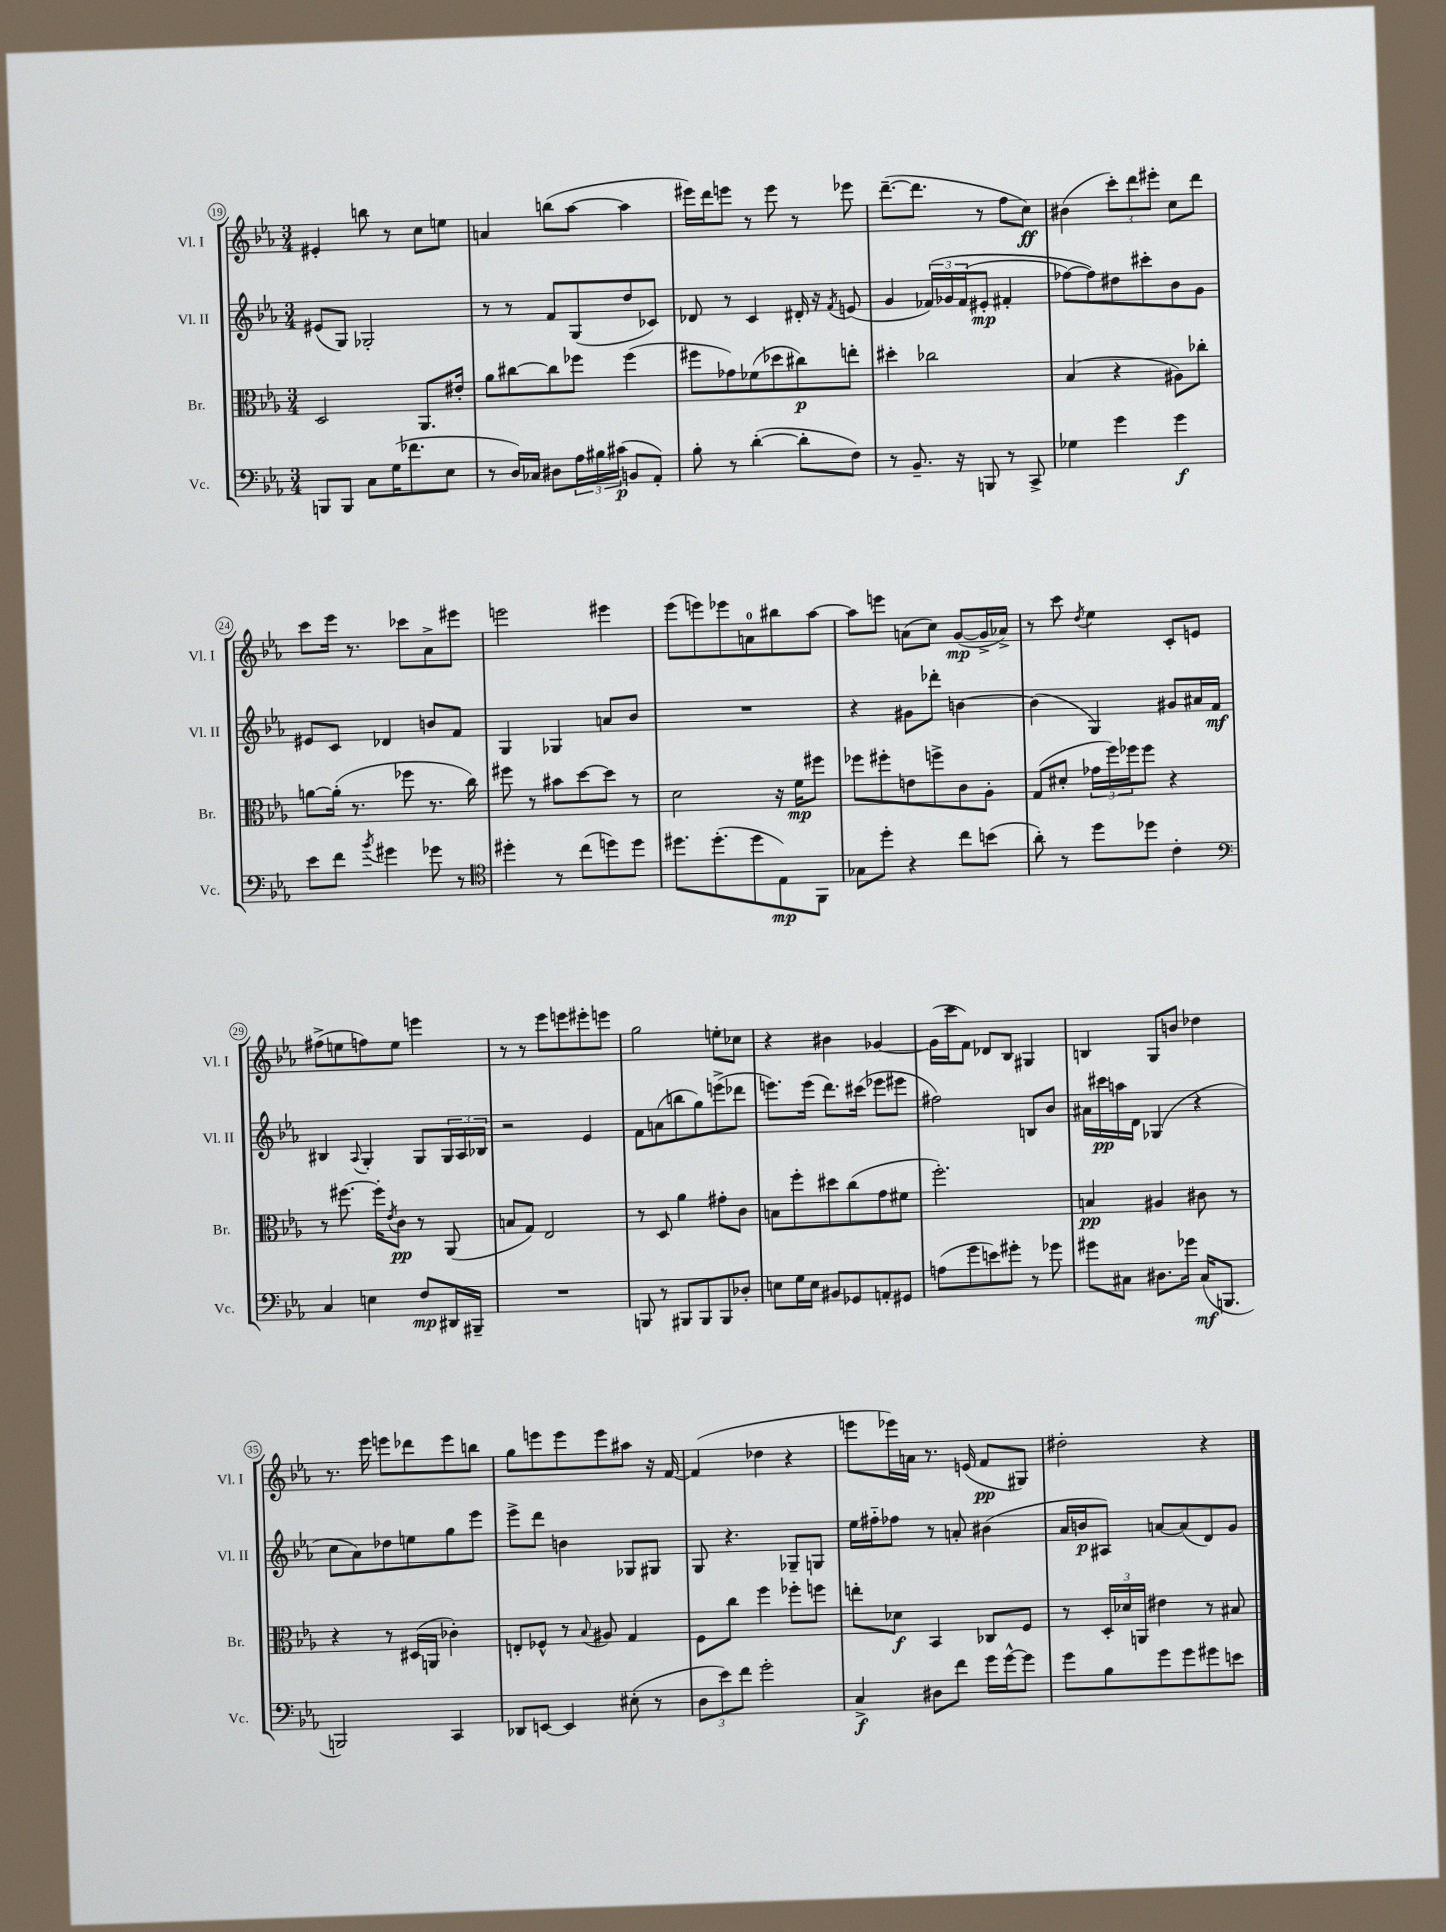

**kern	**kern	**kern	**kern
*staff4	*staff3	*staff2	*staff1
*clefF4	*clefC3	*clefG2	*clefG2
*k[b-e-a-]	*k[b-e-a-]	*k[b-e-a-]	*k[b-e-a-]
*M3/4	*M3/4	*M3/4	*M3/4
8BBB	2D	(8e#	4e#'
8BBB	.	8G)	.
8C	.	2G-'	8bb
(16G	.	.	8r
8.f-	.	.	.
.	8.AA-	.	8cc
8E-	.	.	8ee
.	16e#'	.	.
=	=	=	=
8r	8a-	8r	4a
16D)	[8cc#	8r	.
16C-	.	.	.
8D#	8cc#]	8f	(8bb
24A-	8ff-	(8G	[8aa-
24B#	.	.	.
(24c#	.	.	.
8BB	(4ff-	8dd	4aa-]
8AA-')	.	8c-)	.
=	=	=	=
8B-'	8ff#	8d-	16eee#)
.	.	.	16ddd
8r	8g-)	8r	8eee
([4d'	(8f-	4c	8r
.	8dd-	.	8eee
8d']	8cc#)	16d#'	8r
.	.	16r	.
.	.	8qf	.
8F)	8ee'	(8e	8eee-
=	=	=	=
8r	4dd#'	4g	([8.ddd~
8.BB-~	.	.	.
.	.	.	8.ddd]
.	2cc-	&(24f-)	.
.	.	24g-	.
16r	.	.	.
.	.	(24f-	.
8BBB	.	8e#'	8r
8r	.	4f#'	8ff
8CC^	.	.	8cc)
=	=	=	=
4G-	(4B-	[8ff-)	(4b#
.	.	8ff-]&)	.
4g	4r	8dd#	12ccc')
.	.	.	12ddd
.	.	8ccc#'	.
.	.	.	12eee#'
4g	8A#)	8b-	8cc
.	8cc-'	8g	8ddd
=	=	=	=
8e-	[8a	8e#	8ccc
8f	(16a']	8c	16eee-
.	8.r	.	8.r
8qb-	.	.	.
4g#	.	4d-	.
.	8ff-	.	8ccc-
8g-	8.r	8b	8a-^
8r	.	8f	8eee#
.	16cc)	.	.
=	=	=	=
*clefC4	*	*	*
4dd#'	8ff#	4G	2eee
.	8r	.	.
8r	8b#	4G-	.
(8cc	[8dd	.	.
8dd)	8dd]	8a	4eee#
8dd	8r	8b-	.
=	=	=	=
8.dd#	2d	2.r	(8eee-
.	.	.	8eee)
(8.dd#'	.	.	.
.	.	.	8eee-
8dd#	.	.	8a
8E-)	16r	.	8bb#
.	16f	.	.
8FF	8ff#	.	[8aa-
=	=	=	=
8G-	8ff-	4r	8aa-]
8dd'	8ff#'	.	8eee
4r	8e	8g#	(8a
.	8ff^	8ddd-'	8cc)
8cc	8c	[4b	([8g
(8b	8A-'	.	16g^]
.	.	.	16a-^)
=	=	=	=
8a-')	(8G	(4b]	8r
8r	8d#'	.	8ccc
.	.	.	8qdd
8dd	24g-	4G)	4ee-
.	24ff)	.	.
.	24ff-	.	.
8dd-	8ff-	.	.
4c'	4r	8g#	8c'
.	.	16a#	8e
.	.	16f	.
=	=	=	=
*clefF4	*	*	*
4C	8r	4B#	(8ff#^
.	[8.ff#	.	8ee
.	.	8qqA-	.
4E	.	4G'	8ff)
.	16ff#']	.	.
.	8qe-	.	.
.	8c	.	8ee
8F	8r	8G	4eee
16DD#	(8AA-	24G	.
.	.	24A-	.
16BBB#~	.	.	.
.	.	24B-	.
=	=	=	=
2.r	8B	2r	8r
.	8G)	.	8r
.	2E-	.	8eee-
.	.	.	8eee
.	.	4e-	8eee#'
.	.	.	8eee
=	=	=	=
8BBB	8r	8f	2gg
8r	8D	(8a	.
8BBB#	4a-	8bb	.
8BBB#	.	8gg)	.
8BBB#	8g#'	(8eee^	8ee'
8D-'	8c	8ddd-	8cc-
=	=	=	=
8E	8B	8.eee)	4r
16G	8ff'	.	.
16E	.	(16eee	.
8BB#	8dd#	8.ddd)	4b#
8GG-	(8cc	.	.
.	.	(16ccc#	.
8AA'	8g	8eee-	[4g-
8GG#	8f#	8eee#	.
=	=	=	=
(8A	2.ff')	2ff#)	(16g-]
.	.	.	16ccc
8g	.	.	8f)
8e)	.	.	8d-
8g#'	.	.	8B-
8r	.	8B	4G#
8g-	.	8b-	.
=	=	=	=
8g#	4B	16a#	4B
.	.	16ccc#	.
8C#	.	16aa	.
.	.	16d	.
8.D#	4A#	(4G-	8G
.	.	.	8b
16g-	.	.	.
(16C#	8c#	4r	4dd-
8.BBB	.	.	.
.	8r	.	.
=	=	=	=
2BBB)	4r	8cc	8.r
.	.	8a-)	.
.	.	.	16eee-
.	8r	8dd-	8eee
.	(16D#	8ee	8ddd-
.	16AA	.	.
4CC	4c-')	8gg	8eee
.	.	8eee-	8bb
=	=	=	=
8DD-	8E'	8eee-^	8gg
[8EE	8F-^^	8ddd	8eee
4EE]	8r	4b	8eee
.	8qqB-	.	.
.	8A#	.	8eee
(8E#'	4G	8G-	8aa#
8r	.	8G#	16r
.	.	.	[16f
=	=	=	=
12D	8F	8G	(4f]
12e-)	.	.	.
.	8cc	4.r	.
12f	.	.	.
2g'	4ff	.	4dd-
.	8ff-'	8G-~	4r
.	8ff	8G	.
=	=	=	=
4C^	8ee'	16ee-	8eee
.	.	16ff#'~	.
.	8d-	8ff-	16eee-)
.	.	.	16a
8D#	4BB-	8r	8.r
8f	.	8a'	.
.	.	.	(16e
16g	8C-	(4b#	8f
[16g^^	.	.	.
8g]	8F	.	8G#)
=	=	=	=
8g	8r	16a-	2dd#'
.	.	16b	.
8B-	24D'	8A#)	.
.	24d-	.	.
.	24AA	.	.
8g	4e#	[8a	.
8g	.	(8a]	.
8g#	8r	8d)	4r
8e	8B#	8g	.
==	==	==	==
*-	*-	*-	*-
